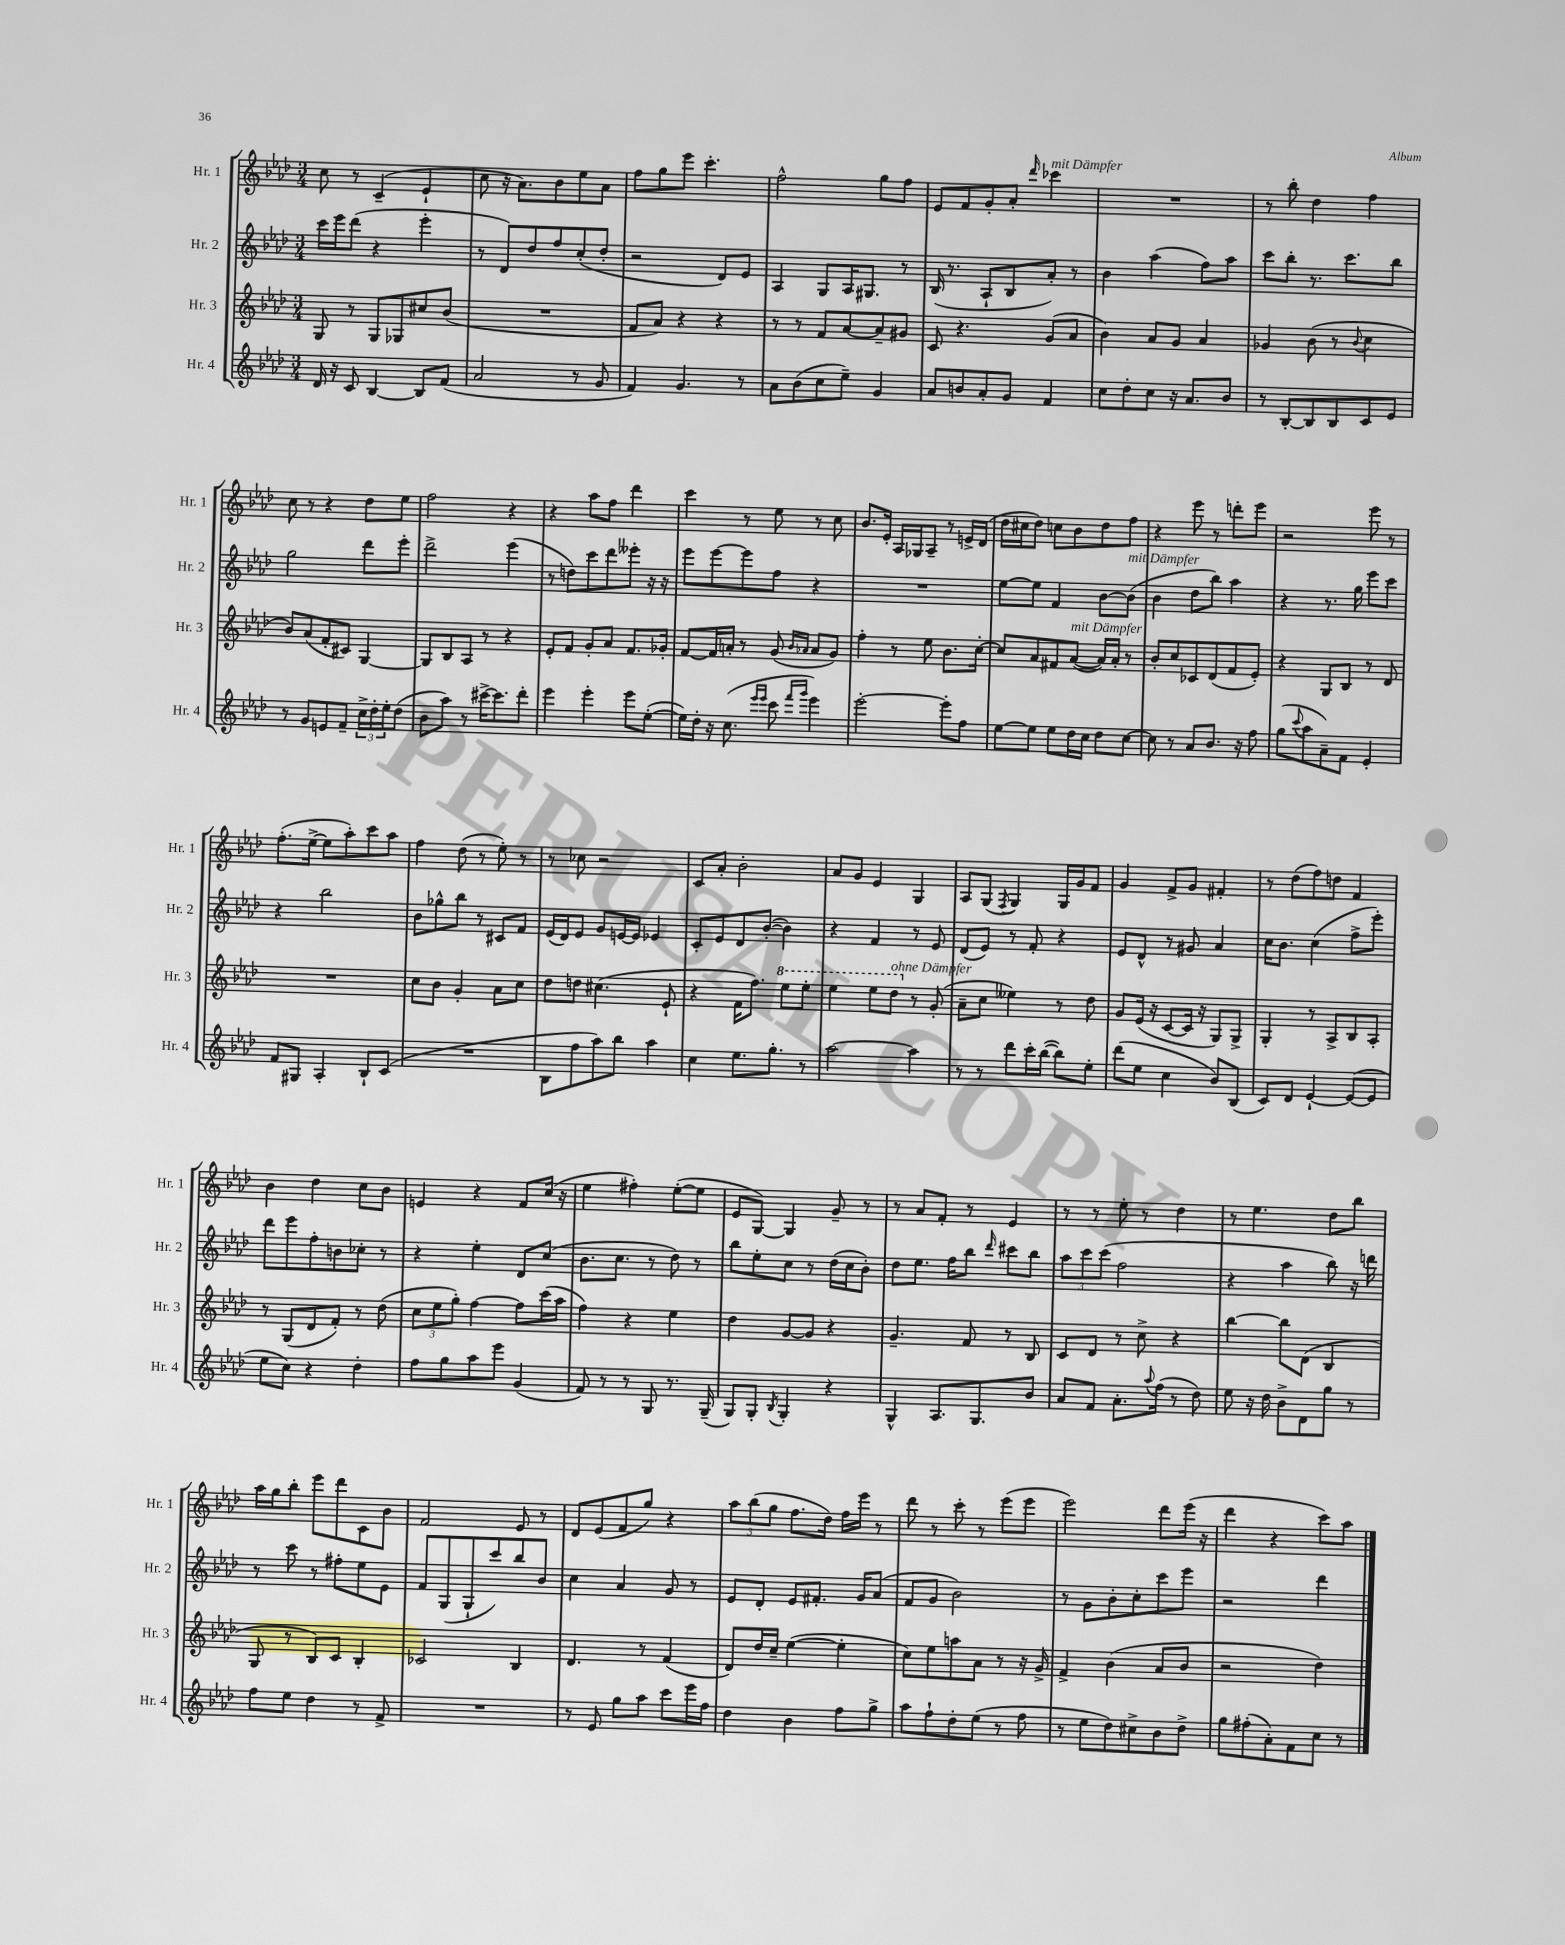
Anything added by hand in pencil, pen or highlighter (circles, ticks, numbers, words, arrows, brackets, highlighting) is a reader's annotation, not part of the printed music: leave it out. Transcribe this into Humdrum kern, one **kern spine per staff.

**kern	**kern	**kern	**kern
*part4	*part3	*part2	*part1
*staff4	*staff3	*staff2	*staff1
*I"Hr. 4	*I"Hr. 3	*I"Hr. 2	*I"Hr. 1
*I'Hr. 4	*I'Hr. 3	*I'Hr. 2	*I'Hr. 1
*clefG2	*clefG2	*clefG2	*clefG2
*k[b-e-a-d-]	*k[b-e-a-d-]	*k[b-e-a-d-]	*k[b-e-a-d-]
*M3/4	*M3/4	*M3/4	*M3/4
=49	=49	=49	=49
16d-/	8G/	16ccc\LL	8cc\
16r	.	16eee-\J	.
8c/	8r	(8ddd-\J	8r
[4B-/	8G/L	4r	(4c~/
.	8G-X/	.	.
8B-/L]	8cc#X/	4eee-'\	4e-`/
(8f/J	(8b-/J	.	.
=50	=50	=50	=50
2a-/	2.r	8r	8cc\
.	.	8d-/L)	16r
.	.	.	8.a-\L)
.	.	8dd-/	.
.	.	8ff/	8b-\
8r	.	(8cc'/	8ee-\
8g/	.	8dd-'/J	8a-\J
=51	=51	=51	=51
4f/)	8f/L	2r	8ff\L
.	8a-/J)	.	8gg\
4.g/	4r	.	8eee-\J
.	.	.	4.ccc'\
.	4r	8d-/L)	.
8r	.	8e-/J	.
=52	=52	=52	=52
8a-\L	8r	4A-/	2ff^^\
(8b-\	8r	.	.
8cc\	8f/L	8G/L	.
8ee-~\J)	[8a-/	16A-/K	.
.	.	8.G#X/J	.
4g/	8a-~/]	.	8gg\L
.	8g#X/J	8r	8ff\J
=53	=53	=53	=53
8a-/L	8c/	(16B-/	8e-/L
.	.	8.r	.
8bn/	4.r	.	8f/
8a-'/	.	8A-`/L	8g'/
8g/J	.	8B-/	8a-'/J
.	.	.	16qqddd-/
!	!	!	!LO:TX:a:i:t=mit Dämpfer
4f/	(8g/L	8a-'/J)	4ccc-X\
.	8a-/J	8r	.
=54	=54	=54	=54
8cc\L	4b-\)	4b-\	2.r
8dd-'\	.	.	.
8cc\J	8a-/L	(4aa-\	.
16r	8g/J	.	.
8.a-/L	.	.	.
.	4a-/	8ff\L)	.
8b-/J	.	8aa-\J	.
=55	=55	=55	=55
8r	4g-X/	8ccc\L	8r
[8B-'/L	.	8bb-'\J	8bb-'\
8B-/]	(8b-\	8.r	4dd-\
8B-/	8r	.	.
.	.	8.ccc\L	.
.	8qqb-/	.	.
8c/	4cc\	.	4ff\
8e-/J	.	8bb-\J	.
!!LO:LB:g=z
=56	=56	=56	=56
8r	8b-/L)	2gg\	8cc\
8g/L	(8a-/	.	8r
8en/	8f'/	.	4r
8f~/J	8c#X/J)	.	.
24cc^\LL	[4G/	8ddd-\L	8dd-\L
24dd-'\	.	.	.
24ee-'\J	.	.	.
(8dd-\J	.	8eee-'\J	8ee-\J
=57	=57	=57	=57
8b-\L	8G/L]	2ddd-^\	2ff\
8aa-\J)	8B-/	.	.
8r	8A-/J	.	.
[16ccc#X^\KL	8r	.	.
8.ccc#\]	.	.	.
.	4r	(4eee-\	4r
8ddd-'\J	.	.	.
=58	=58	=58	=58
4eee-\	8e-'/L	8r	4r
.	8f/J	8ddn\L)	.
4eee-'\	8g'/L	8ccc\	8aa-\L
.	8a-/J	8ddd-\	8ff\J
8eee-\L	8.f/L	8eee--X'\J	4ddd-\
([8ee-'\J	.	16r	.
.	16g-X'/Jk	16r	.
=59	=59	=59	=59
16ee-\LL])	[8f/L	8eee-\L	4ccc\
16dd-'\JJ	.	.	.
16r	16f/L]	[8eee-\	.
(8.cc\	16an'/JJ	.	.
.	8r	8eee-\]	8r
16qqeee-/LL	.	.	.
16qqeee-/JJ	.	.	.
8ccc\	(8g/	8ff\J	8ee-\
16qqfff/LL	16qqb-/LL	.	.
16qqggg/JJ	16qqa-X/JJ	.	.
4eee-\)	8a-/L	4r	8r
.	8g/J)	.	8cc\
=60	=60	=60	=60
[2eee-'\	4ff'\	2.r	8.b-/L
.	.	.	16e-'/Jk
.	8r	.	16A-/LL
.	.	.	16G-X/J
.	8ee-\	.	8A-~/J
8eee-'\L]	8.b-\L	.	8r
8ff\J	.	.	16en^/LL
.	[16cc'\Jk	.	(16d-/JJ
=61	=61	=61	=61
[8ee-\L	8cc/L]	[8ee-\L	16dd-\LL
.	.	.	16cc#X\J
8ee-\J]	8a-/	8ee-\J]	8dd-\J)
8ee-\L	8f#X/	4f/	8ccn\L
!	!LO:TX:a:i:t=mit Dämpfer	!	!
16dd-\L	([8a-/J	.	8b-\
16cc\JJ	.	.	.
8dd-\L	16a-/LL])	[8b-\L	8dd-\
.	16a-'/JJ	.	.
!	!	!LO:TX:a:i:t=mit Dämpfer	!
[8cc\J	8r	(8b-\J]	8ff\J
=62	=62	=62	=62
8cc\]	8b-'/L	4b-\	4r
8r	8cc/	.	.
8a-/L	8c-X/	8dd-\L	8eee-\
8.b-/J	(8d-/	8bb-\J)	8r
.	8f/	4aa-\	8dddn'\L
16r	.	.	.
8ff\	8e-'/J)	.	8eee-\J
=63	=63	=63	=63
(8gg\L	4r	4r	2r
8qqccc/	.	.	.
8aa-\	.	.	.
8a-~\)	8G/L	8.r	.
8f\J	8B-/J	.	.
.	.	16gg\	.
4e-'/	8r	8eee-\L	8eee-\
.	8d-/	8ccc\J	8r
!!LO:LB:g=z
=64	=64	=64	=64
8f/L	2.r	4r	(8.ff'\L
8G#X/J	.	.	.
.	.	.	[16ee-^\Jk
4A-'/	.	2bb-\	8ee-\L]
.	.	.	8aa-'\)
8B-`/L	.	.	8ccc\
(8c/J	.	.	8aa-\J
=65	=65	=65	=65
2.r	8cc\L	8b-\L	4ff\
.	8b-\J	8gg-X^^\	.
.	4g'/	8bb-\J	(8dd-\
.	.	8r	8r
.	8a-\L	8c#X/L	8ee-'\)
.	8cc\J	8f/J	8r
=66	=66	=66	=66
8B-\L	8dd-\L	(16e-/LL	8r
.	.	16d-/J)	.
8ff\	8ddn\J	8e-/J	8cc-X\
8aa-\)	(4.cc#X\	8g/L	2r
8bb-\J	.	[16en/L	.
.	.	16e/JJ]	.
4aa-\	.	4e-X/	.
.	8e-`/	.	.
=67	=67	=67	=67
4cc\	4r	8c'/L	8c/L
.	.	8e-/	8a-'/J
8.ee-\L	16f\KL	8d-/	2b-'\
.	8.ff\J)	.	.
.	.	([8b-'/J	.
8.gg'\J	.	.	.
*	*8va	*	*
.	8eee-\L	4b-\])	.
8r	8eee-'\J	.	.
=68	=68	=68	=68
[2aa-\	4eee-\	4r	8a-/L
.	.	.	8g/J
.	8eee-\L	4f/	4e-/
!	!LO:TX:a:i:t=ohne Dämpfer	!	!
.	8ddd-\J	.	.
*	*X8va	*	*
4aa-\]	8r	8r	4G/
.	(8g'/	8e-/	.
=69	=69	=69	=69
8r	8a-~\L	(8d-/L	8A-/L
8r	8cc\J	8e-/J)	(8G/J
.	.	.	8qF/
8ddd-\L	4ee--X\)	8r	4G/)
16ccc'\L	.	8f'/	.
([16bb-\JJ	.	.	.
8bb-\L])	8r	4r	16G/LL
.	.	.	16g/J
8ee-'\J	8dd-\	.	8f/J
=70	=70	=70	=70
(8ddd-\L	8g/L	8e-/L	4g/
8ee-\J	(16e-/Jk	8d-^^/J	.
.	16r	.	.
4cc\	[8c/L	8r	8f^/L
.	16c/Jk]	8g#X/	8g/J
.	16r	.	.
8b-/L)	8G/L)	4a-/	4f#X'/
(8B-/J	8G^/J	.	.
=71	=71	=71	=71
8c/L)	4G'/	16cc\KL	8r
.	.	8.b-\J	.
8d-/J	.	.	(8dd-\L
[4e-`/	8r	(4cc\	8ff\)
.	8A-^/L	.	8ddn\J
(8e-/L_	8B-/	8ff^\L	4f/
8e-/J]	8A-'/J	8eee-'\J)	.
!!LO:LB:g=z
=72	=72	=72	=72
8ee-\L	8r	8ddd-\L	4b-\
8cc\J)	(8G/L	8eee-\	.
4r	8d-/	8ff'\	4dd-\
.	8f'/J)	8bn\	.
4dd-'\	8r	8cc-X'\J	8cc\L
.	(8dd-\	8r	8b-\J
=73	=73	=73	=73
8ff\L	12cc\L	4r	4en/
.	12ee-\	.	.
8gg\	.	.	.
.	12gg'\J)	.	.
8aa-\	[4ff\	4ee-'\	4r
8eee-\J	.	.	.
(4g/	8ff\L]	8d-/L	8f/L
.	(16ccc\L	(8cc/J	(16cc/Jk
.	16aa-\JJ	.	16r
=74	=74	=74	=74
8f/)	4ff\)	8.b-\L	4ee-\
8r	.	.	.
.	.	8.cc\J	.
8r	4r	.	4ff#X'\)
8G/	.	8r	.
8.r	4ee-\	8dd-\)	([8ee-'\L
.	.	8r	8ee-\J]
(16G~/	.	.	.
=75	=75	=75	=75
8G/L)	4dd-\	8bb-\L	8e-/L
8G'/J	.	8ee-'\	[8G/J)
8qB-/	.	.	.
4G'/	[8g/L	8cc\J	4G/]
.	8g/J]	8r	.
4r	4r	(16dd-\LL	8g~/
.	.	16cc\J	.
.	.	8b-'\J)	8r
=76	=76	=76	=76
4G^^/	4.g~/	8dd-\L	8r
.	.	8.ee-\J	8a-/L
8.A-/L	.	.	8f'/J
.	.	16ff\KL	.
.	8f/	8bb-\J	8r
8.G/	.	.	.
.	.	16qqddd-/	.
.	8r	8ccc#X\L	4e-/
8b-/J	8B-/	8bb-\J	.
=77	=77	=77	=77
8a-/L	8c/L	12aa-\L	8r
.	.	12ccc\	.
8f/J	8d-/J	.	8r
.	.	(12ccc\J	.
8.a-'\L	8r	2ff\	8ee-'\
.	8cc^\	.	8r
8qqaa-/	.	.	.
(16ff\Jk	.	.	.
8r	4r	.	4dd-\
8dd-\)	.	.	.
=78	=78	=78	=78
8ee-\	[4bb-\	4r	8r
16r	.	.	4.ee-\
16dd-\	.	.	.
8b-^\L	8bb-\L]	4aa-\	.
8d-\	(8d-\J	.	.
8gg\J	4B-/	8bb-\)	8dd-\L
8r	.	16r	8bb-\J
.	.	16dddn\	.
!!LO:LB:g=z
=79	=79	=79	=79
8ff\L	8G/	8r	16aa-\LL
.	.	.	16gg\J
8ee-\J	8r	8ccc\	8bb-'\J
4dd-\	8B-/L)	8r	8eee-\L
.	8c/J	8ff#X'\L	8ddd-\
8r	4B-'/	8ee-\	8c\
8f^/	.	8e-\J	8b-\J
=80	=80	=80	=80
2.r	2c-X/	8f/L	2f/
.	.	(8G/	.
.	.	8G`/	.
.	.	8ccc/)	.
.	4B-/	8bb-/	8e-/
.	.	8b-/J	8r
=81	=81	=81	=81
8r	4.d-/	4cc\	8d-/L
8e-/	.	.	(8e-/
8gg\L	.	4a-/	8f/
8aa-\J	8r	.	8gg/J)
8ccc\L	(4f/	8g/	4r
16eee-\L	.	8r	.
16ff\JJ	.	.	.
=82	=82	=82	=82
4dd-\	8d-/L)	8e-/L	12aa-\L
.	.	.	(12bb-\
.	16dd-/L	8d-'/J	.
.	.	.	12gg\J
.	16cc~/JJ	.	.
4b-\	([4ee-\	8e-/L	8.ff\L
.	.	8.f#X'/J	.
.	.	.	16dd-\Jk)
8ff\L	4ee-'\]	.	16ff\LL
.	.	16g/KL	16eee-\JJ
8gg^\J	.	(8a-/J	8r
=83	=83	=83	=83
8aa-\L	8cc\L)	8f/L	8ddd-\
8ff`\	8ee-\	8g/J	8r
8dd-'\	8aan\	2b-\)	8ccc'\
(8ee-\J	8a-\J	.	8r
8r	8r	.	(8eee-\L
8ff\	16r	.	8eee-\J
.	16g^/	.	.
=84	=84	=84	=84
8r	4f^/	8r	2eee-\)
8ee-\L	.	8g\L	.
8dd-\)	(4b-\	8b-'\	.
8cc#X^\	.	8cc'\	.
8b-\	8a-/L	8ccc\	8ddd-\L
8dd-^\J	8b-/J	8eee-\J	(16eee-\Jk
.	.	.	16r
=85	=85	=85	=85
8gg\L	2r	2r	4ddd-\
(8ff#X'\	.	.	.
8a-'\)	.	.	4r
8f\	.	.	.
8cc\J	4dd-\)	4ddd-\	8ccc\L)
8r	.	.	8aa-\J
==	==	==	==
*-	*-	*-	*-
